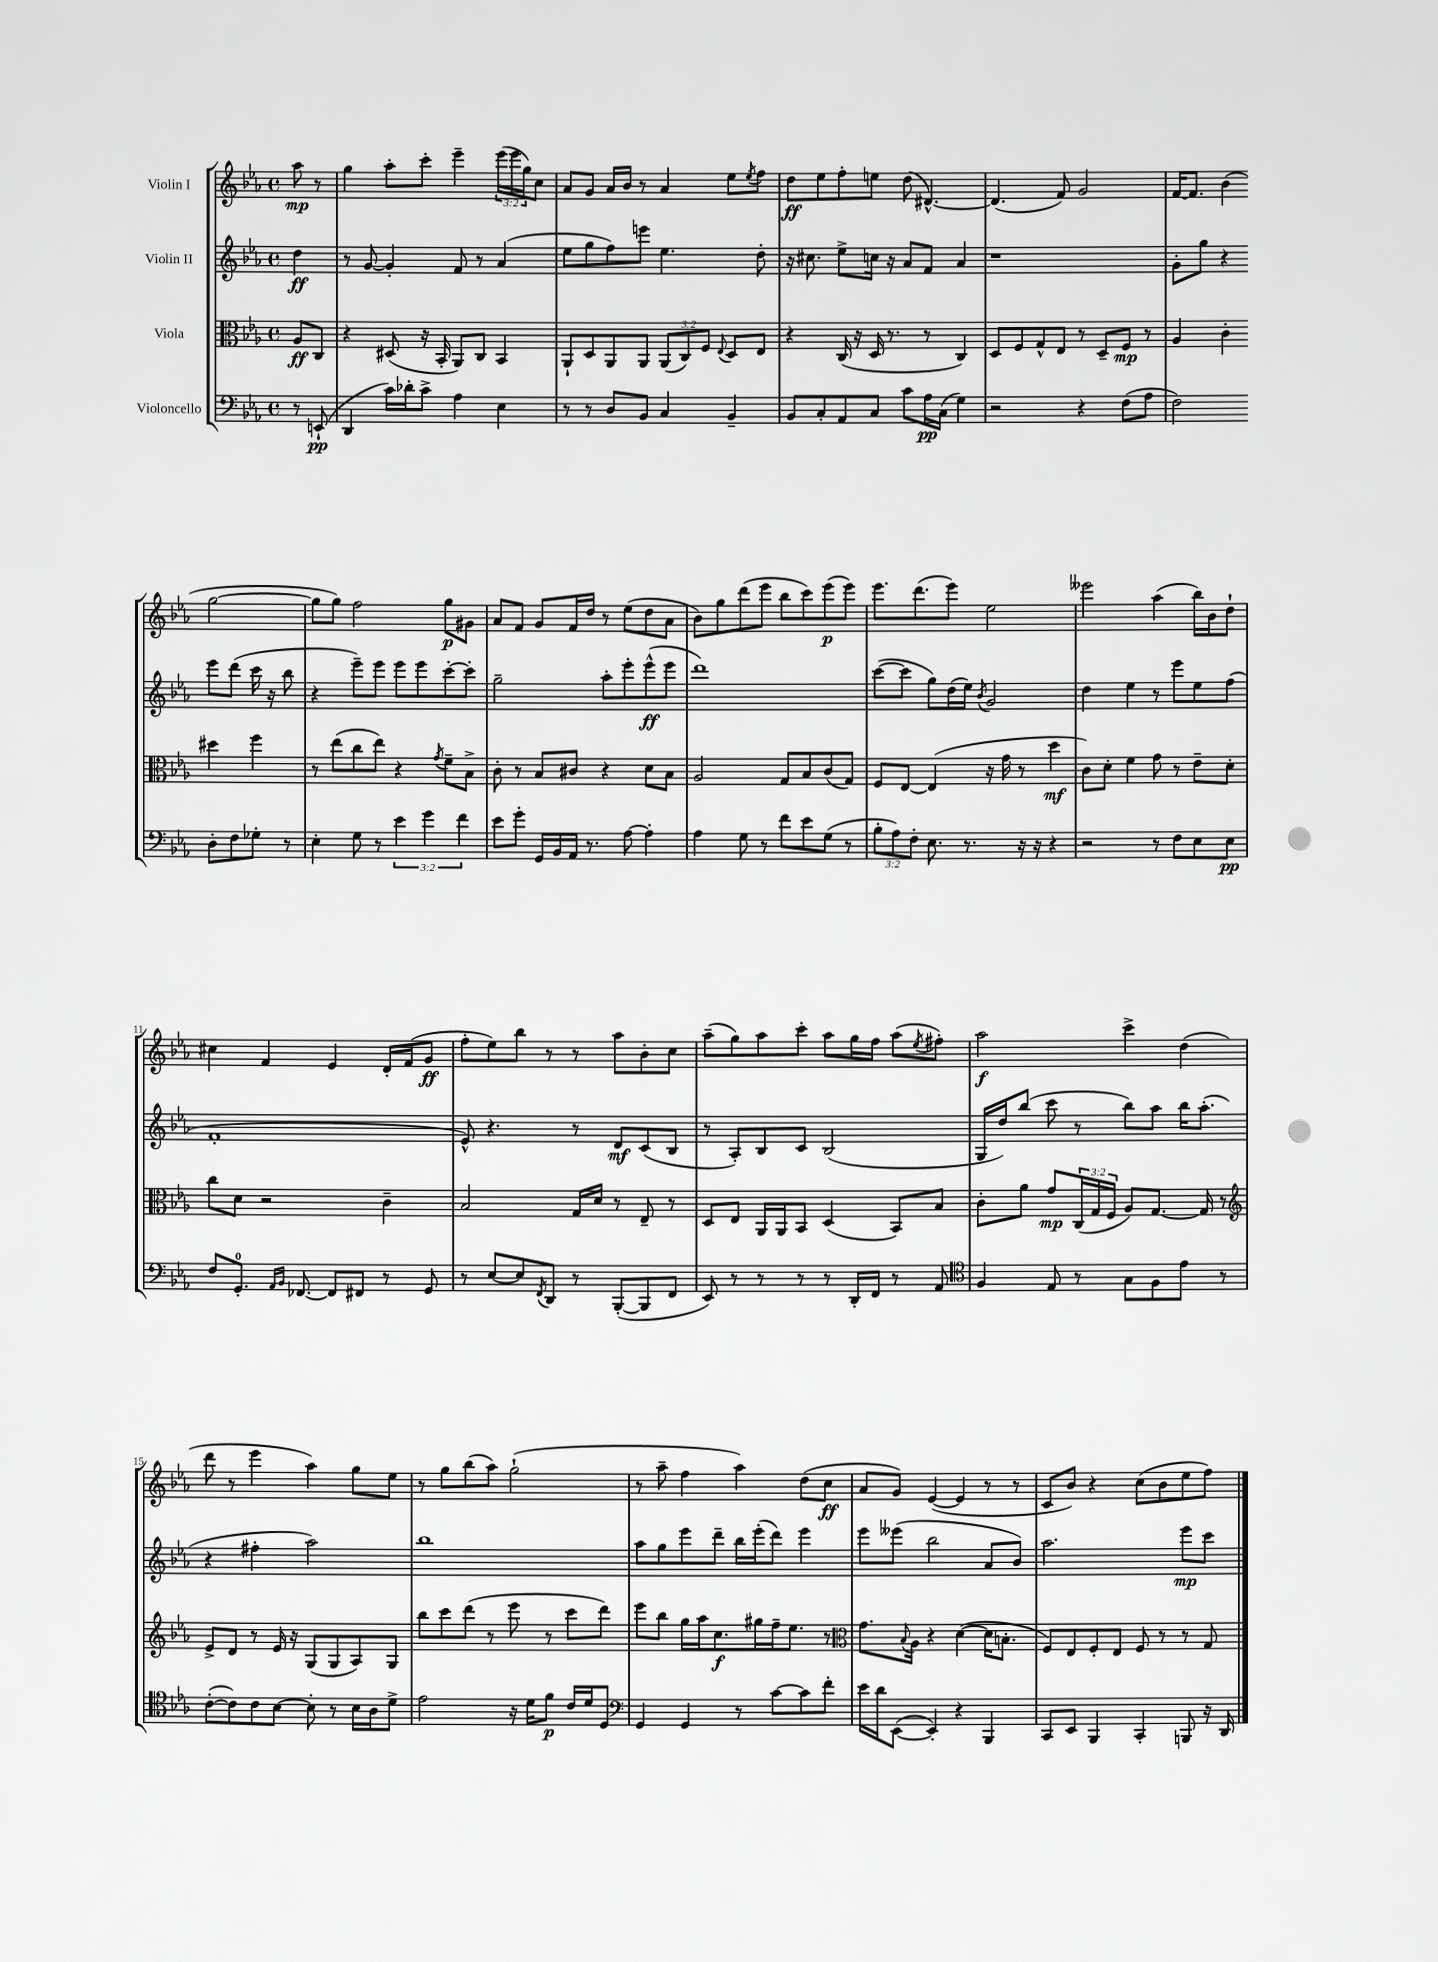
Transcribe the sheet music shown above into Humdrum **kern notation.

**kern	**kern	**kern	**kern
*staff4	*staff3	*staff2	*staff1
*clefF4	*clefC3	*clefG2	*clefG2
*k[b-e-a-]	*k[b-e-a-]	*k[b-e-a-]	*k[b-e-a-]
*M4/4	*M4/4	*M4/4	*M4/4
*met(c)	*met(c)	*met(c)	*met(c)
8r	8A-/L	4dd\	8aa-\
(8EE`/	8C/J	.	8r
=	=	=	=
4DD/	4r	8r	4gg\
.	.	[8g/	.
16c\LL)	(8D#/	4g'/]	8aa-'\L
16d-'\J	.	.	.
8c^\J	16r	.	8ccc'\J
.	16BB-'/	.	.
4A-\	8AA-/L)	8f/	4eee-~\
.	8C/J	8r	.
4E-\	4BB-/	(4a-/	(24eee-\LL
.	.	.	24eee-\
.	.	.	24gg\J)
.	.	.	8cc\J
=	=	=	=
8r	8AA-`/L	8ee-\L	8a-/L
8r	8D/	8gg\	8g/J
8D/L	8AA-/	8ff\)	16a-/LL
.	.	.	16b-/JJ
8BB-/J	8AA-/J	8eee\J	8r
4C/	(12AA-/L	4.ee-\	4a-/
.	12C/)	.	.
.	12F/J	.	.
.	8qqE-/	.	.
4BB-~/	8D/L	.	8ee-\L
.	.	.	8qee-/
.	8E-/J	8dd'\	8ff\J
=	=	=	=
8BB-/L	4r	16r	8dd\L
.	.	8.cc#\	.
8C'/	.	.	8ee-\
8AA-/	(16C/	8ee-^\L	8ff'\
.	16r	.	.
8C/J	16D/	16cc\Jk	8ee\J
.	8.r	16r	.
8c\L	.	8a-/L	(8dd\
16A-\L	8r	8f/J	[4.d#^^/)
(16C\JJ	.	.	.
4G\)	4C/)	4a-/	.
=	=	=	=
2r	8D/L	1r	(4.d#/]
.	8F/	.	.
.	8G^^/	.	.
.	8E-/J	.	8f/)
4r	8r	.	2g/
.	8D~/L	.	.
(8F\L	8F/J	.	.
8A-\J	8r	.	.
=	=	=	=
2F\)	4A-/	8g'\L	[16f/LK
.	.	.	8.f/]J
.	.	8gg\J	.
.	4c'\	4r	(4b-\
8D'\L	4dd#\	8eee-\L	[2gg\
8F\	.	(8ddd\J	.
8G-'\J	4ff\	16ccc\	.
.	.	16r	.
8r	.	8bb-\	.
=	=	=	=
4E-'\	8r	4r	8gg\]L
.	(8ee-\L	.	8gg\J)
8G\	8cc\	8eee-~\L)	2ff\
8r	8ee-\J)	8eee-\J	.
6e-\	4r	8eee-\L	.
.	.	8eee-\	.
6g\	.	.	.
.	8qg/	.	.
.	8f~\L	[8ccc'\	8gg\L
6f\	.	.	.
.	8B-^\J	8ccc'\]J	8g#\J
=	=	=	=
8e-\L	8c'\	2gg~\	8a-/L
8g'\J	8r	.	8f/J
16GG/LL	8B-/L	.	8g/L
16BB-/	.	.	.
16AA-/JJ	8c#/J	.	16f/L
8.r	.	.	16dd/JJ
.	4r	8aa-'\L	8r
[8A-\	.	8eee-'\	(8ee-\L
4A-'\]	8d\L	(8eee-^^\	8dd\
.	8B-\J	8eee-\J	8a-\J
=	=	=	=
4A-\	2A-/	1ddd)	8b-\L)
.	.	.	8gg\
8G\	.	.	(8ddd\
8r	.	.	8eee-\J
8f\L	8G/L	.	8bb-\L
8e-\	8B-/	.	8ccc\)
(8G\J	(8c/	.	(8eee-\
8r	8G/J)	.	8eee-\J)
=	=	=	=
12B-'\L	8F/L	([8ccc\L	8.eee-\L
12A-\)	.	.	.
.	[8E-/J	8ccc\]J	.
12F'\J	.	.	.
.	.	.	(8.ddd\
8.E-\	(4E-/]	8gg\L)	.
.	.	(16dd\L	8eee-\J)
8.r	.	16ee-\JJ)	.
.	.	8qb-/	.
.	16r	2g/	2ee-\
.	16g\	.	.
16r	8r	.	.
16r	.	.	.
4r	4dd\	.	.
=	=	=	=
2r	8c\L)	4dd\	2eee--\
.	8d'\J	.	.
.	4f\	4ee-\	.
8r	8g\	8r	(4aa-\
8F\L	8r	8eee-\L	.
8E-\	8e-~\L	8ee-\	16bb-\LL)
.	.	.	16b-\J
8E-\J	8d'\J	(8ff\J	8dd`\J
=	=	=	=
8F/L	8cc\L	1f'	4cc#\
8.GG'/J	8d\J	.	.
.	2r	.	4f/
16qqAA-/LL	.	.	.
16qqBB-/JJ	.	.	.
[8.FF-/	.	.	.
8FF-/]L	.	.	4e-/
8FF#/J	.	.	.
8r	4c~\	.	16d'/LL
.	.	.	(16f/J
8GG/	.	.	8g/J
=	=	=	=
8r	2B-/	8e-^^/)	8ff'\L
[8E-/L	.	4.r	8ee-\)
8E-/]	.	.	8bb-\J
8qFF/	.	.	.
8DD/J	.	.	8r
8r	16G/LL	8r	8r
.	16d/JJ	.	.
([8BBB-'/L	8r	8d/L	8aa-\L
8BBB-/]	8E-~/	(8c/	8b-'\
8FF/J	8r	8B-/J	8cc\J
=	=	=	=
8EE-/)	8D/L	8r	(8aa-~\L
8r	8E-/J	8A-'/L)	8gg\)
8r	16AA-/LL	8B-/	8aa-\
.	16AA-/J	.	.
8r	8BB-/J	8c/J	8ccc'\J
8r	(4D/	(2B-/	8aa-\L
16DD'/LL	.	.	16gg\L
16FF/JJ	.	.	16ff\JJ
8r	8BB-/L)	.	(8aa-\L
.	.	.	8qee-/
8AA-/	8B-/J	.	8ff#'\J)
=	=	=	=
*clefC4	*	*	*
4F/	8c'\L	16G/LL	2aa-\
.	.	16dd/J)	.
.	8a-\J	(8bb-/J	.
8E-/	8g/L	8ccc\	.
8r	(24C/L	8r	.
.	24G/	.	.
.	24F/JJ	.	.
8G\L	8A-/L)	8bb-\L)	4ccc^\
8F\	[8.G/J	8aa-\J	.
8e-\J	.	16bb-\LK	(4dd\
.	16G/]	(8.aa-'\J	.
8r	8r	.	.
=	=	=	=
*	*clefG2	*	*
([8c'\L	8e-^/L	4r	8ddd\
8c\])	8d/J	.	8r
8c\	8r	4ff#'\	4eee-\
[8B-\J	16e-/	.	.
.	16r	.	.
8B-'\]	(8G/L	2aa-\)	4aa-\)
8r	8G/	.	.
16B-\LL	8A-/)	.	8gg\L
16A-\J	.	.	.
8d^\J	8G/J	.	8ee-\J
=	=	=	=
2e-\	8bb-\L	1bb-	8r
.	8ccc\	.	8gg\L
.	(8ddd\J	.	(8bb-\
.	8r	.	8aa-\J)
16r	8eee-\	.	(2gg`\
16d\LK	.	.	.
8f\J	8r	.	.
16c/LL	8ccc\L	.	.
16d/J	.	.	.
8D/J	8ddd\J)	.	.
=	=	=	=
*clefF4	*	*	*
4GG/	8eee-\L	8aa-\L	8r
.	8bb-\J	8gg\	8aa-~\
4GG/	16gg\LL	8eee-\	4ff\
.	16aa-\J	.	.
.	8.cc\	8ddd~\J	.
8r	.	16bb-\LL	4aa-\)
.	16gg#\L	(16eee-'\J	.
[8c\L	16ff~\J	8ddd\J)	.
.	8.ee-\J	.	.
8c\]	.	4eee-\	(8dd\L
8f'\J	8r	.	8cc\J
=	=	=	=
*	*clefC3	*	*
16e-\LL	8.g\L	8eee-\L	8a-/L
16d\J	.	.	.
([8EE-\J	.	(8eee--\J	8g/J)
.	8qqB-/	.	.
.	16A-\Jk	.	.
4EE-'/])	4r	2bb-\	([4e-/
4r	([4d\	.	4e-/]
4BBB-/	16d\]LK	8a-/L	8r
.	8.B'\J	.	.
.	.	8b-/J)	8r
=	=	=	=
8CC/L	8F/L)	2.aa-\	8c/L
8EE-/J	8E-/	.	8b-/J)
4BBB-/	8F'/	.	4r
.	8E-/J	.	.
4CC'/	8F/	.	(8cc\L
.	8r	.	8b-\
8BBB/	8r	8eee-\L	8ee-\
16r	8G/	8ccc\J	8ff\J)
16DD/	.	.	.
==	==	==	==
*-	*-	*-	*-
